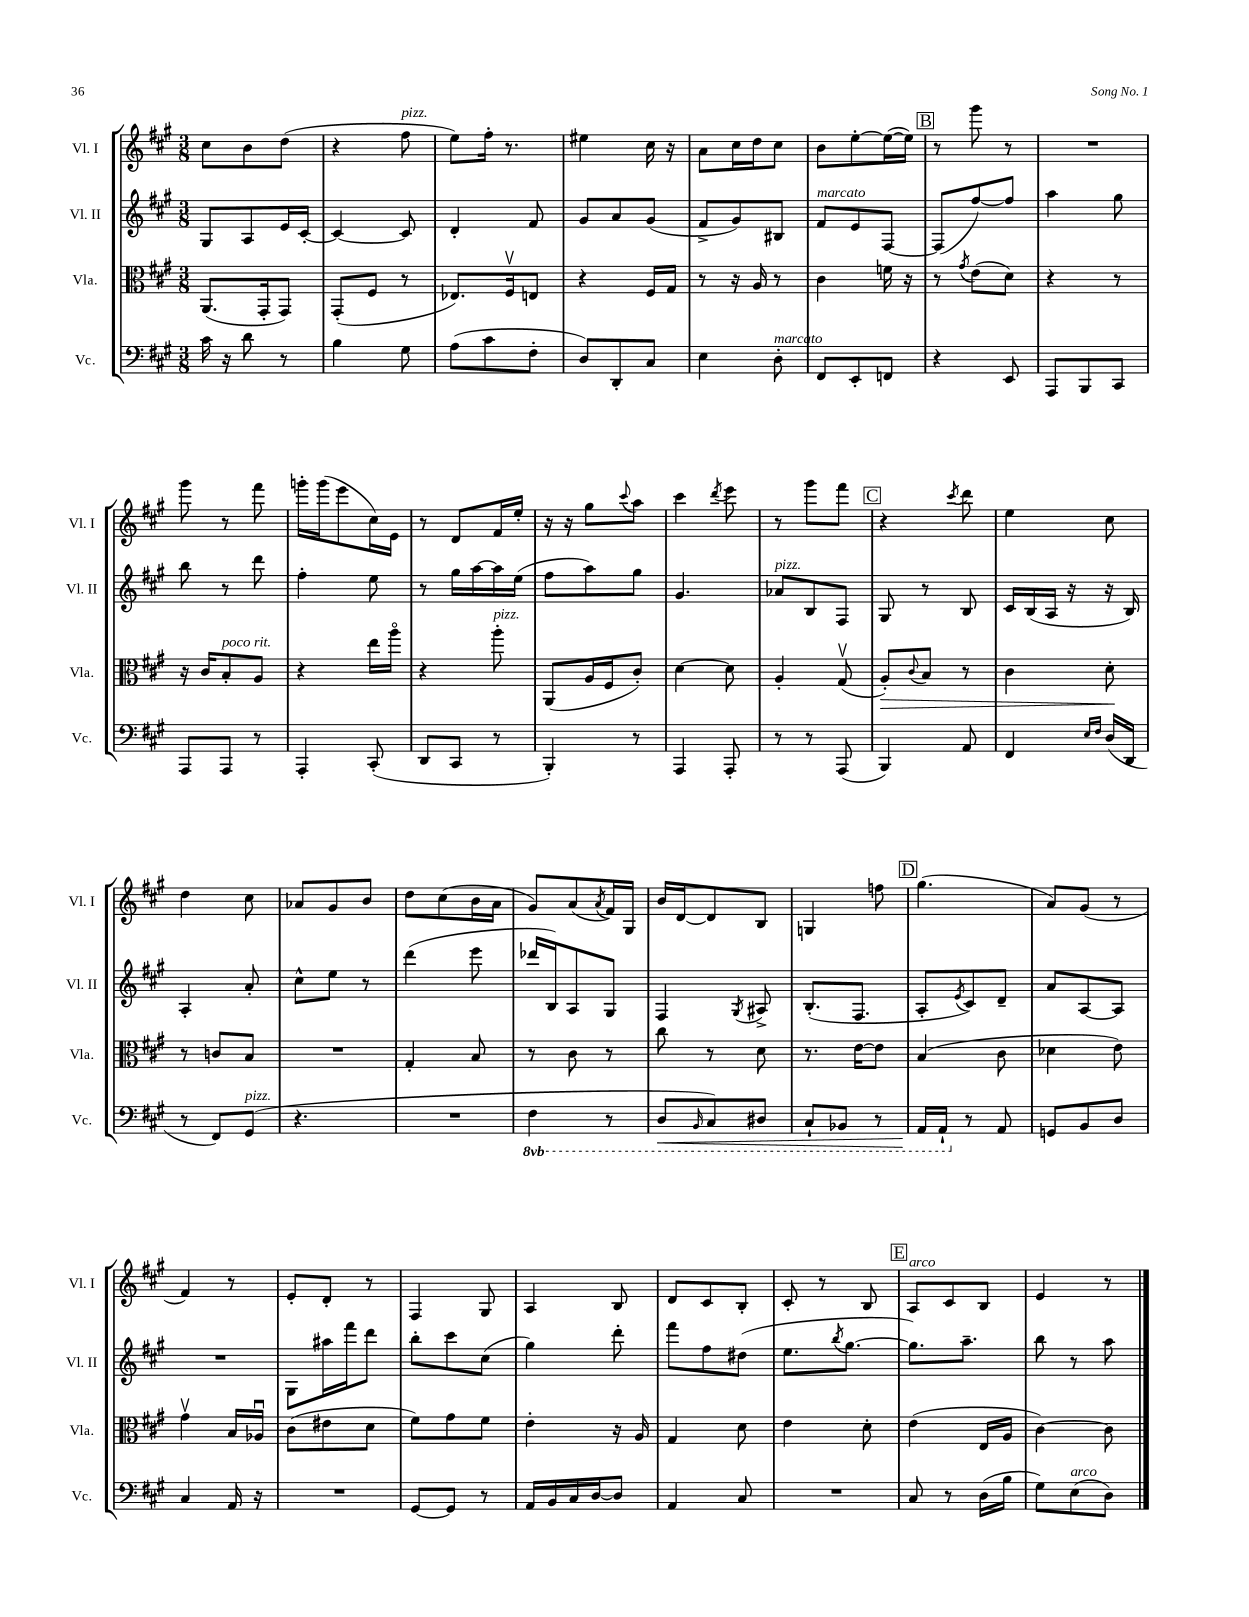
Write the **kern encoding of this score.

**kern	**kern	**kern	**kern
*staff4	*staff3	*staff2	*staff1
*clefF4	*clefC3	*clefG2	*clefG2
*k[f#c#g#]	*k[f#c#g#]	*k[f#c#g#]	*k[f#c#g#]
*M3/8	*M3/8	*M3/8	*M3/8
16c#	(8.AA	8G#	8cc#
16r	.	.	.
8d	.	8A	8b
.	16GG#'	.	.
8r	8GG#)	16e	(8dd
.	.	[16c#'	.
=	=	=	=
4B	(8GG#'	4c#_	4r
.	8F#	.	.
8G#	8r	8c#]	8ff#
=	=	=	=
(8A	8.E-)	4d'	8ee)
8c#	.	.	16ff#'
.	16F#v	.	8.r
8F#'	8E	8f#	.
=	=	=	=
8D)	4r	8g#	4ee#
8DD'	.	8a	.
8C#	16F#	(8g#	16cc#
.	16G#	.	16r
=	=	=	=
4E	8r	8f#^	8a
.	16r	8g#)	16cc#
.	16A	.	16dd
8D'	8r	8B#	8cc#
=	=	=	=
8FF#	4c#	8f#	8b
8EE'	.	8e	[8ee'
8FF	16f	[8F#	(16ee_
.	16r	.	16ee])
=	=	=	=
4r	8r	(8F#]	8r
.	8qg#	.	.
.	(8e	[8ff#)	8ggg#
8EE	8d)	8ff#]	8r
=	=	=	=
8AAA	4r	4aa	4.r
8BBB	.	.	.
8CC#	8r	8gg#	.
=	=	=	=
8AAA	16r	8bb	8ggg#
.	16c#	.	.
8AAA	8B'	8r	8r
8r	8A	8ddd	8fff#
=	=	=	=
4AAA'	4r	4ff#'	16ggg'
.	.	.	(16ggg
.	.	.	8eee
(8CC#'	16ee	8ee	16cc#)
.	16aao	.	16e
=	=	=	=
8DD	4r	8r	8r
8CC#	.	16gg#	8d
.	.	[16aa	.
8r	8aa'	16aa]	16f#
.	.	(16ee	16ee'
=	=	=	=
4BBB')	(8AA	8ff#	16r
.	.	.	16r
.	16A	8aa)	8gg#
.	16F#	.	.
.	.	.	8qqccc#
8r	8c#')	8gg#	8aa
=	=	=	=
4AAA	[4d	4.g#	4ccc#
.	.	.	8qddd
8AAA'	8d]	.	8eee
=	=	=	=
8r	4A'	8a-	8r
8r	.	8B	8ggg#
(8AAA	(8G#v	8F#	8fff#
=	=	=	=
4BBB)	8A')	8G#	4r
.	8qqc#	.	.
.	8B	8r	.
.	.	.	8qccc#
8AA	8r	8B	8ddd
=	=	=	=
4FF#	4c#	16c#	4ee
.	.	(16B	.
.	.	16A	.
.	.	16r	.
16qqE	.	.	.
16qqF#	.	.	.
(16D	8d'	16r	8cc#
16DD	.	16B)	.
=	=	=	=
8r	8r	4A'	4dd
8FF#)	8c	.	.
(8GG#	8B	8a'	8cc#
=	=	=	=
4.r	4.r	8cc#^^	8a-
.	.	8ee	8g#
.	.	8r	8b
=	=	=	=
4.r	4G#'	(4ddd	8dd
.	.	.	(8cc#
.	8B	8eee	16b
.	.	.	16a
=	=	=	=
4FF#	8r	16ddd-	8g#)
.	.	16B)	.
.	8c#	8A	(8a
.	.	.	8qa
8r	8r	8G#	16f#)
.	.	.	16G#
=	=	=	=
8DD	8cc#	4F#	16b
.	.	.	[16d
16qqBBB	.	.	.
8CC#)	8r	.	8d]
.	.	8qG#	.
8DD#	8d	8A#^	8B
=	=	=	=
8CC#`	8.r	(8.B'	4G
8BBB-	.	.	.
.	[16e	8.F#	.
8r	8e]	.	8ff
=	=	=	=
16AAA	(4B	8A'	(4.gg#
16AAA`	.	.	.
.	.	8qe	.
8r	.	8c#)	.
8AA	8c#	8d~	.
=	=	=	=
8GG	4d-	8a	8a)
8BB	.	[8A	(8g#
8D	8e)	8A]	8r
=	=	=	=
4C#	4g#v	4.r	4f#)
16AA	16B	.	8r
16r	16A-u	.	.
=	=	=	=
4.r	(8c#	8G#	8e'
.	8e#	16aa#	8d'
.	.	16fff#	.
.	8d	8ddd	8r
=	=	=	=
[8GG#	8f#)	8bb'	4F#
8GG#]	8g#	8ccc#	.
8r	8f#	(8cc#	8G#
=	=	=	=
16AA	4e'	4gg#)	4A
16BB	.	.	.
16C#	.	.	.
[16D	.	.	.
8D]	16r	8ddd'	8B
.	16A	.	.
=	=	=	=
4AA	4G#	8fff#	8d
.	.	8ff#	8c#
8C#	8d	(8dd#	8B'
=	=	=	=
4.r	4e	8.ee	8c#'
.	.	.	8r
.	.	8qbb	.
.	.	[8.gg#	.
.	8d'	.	8B
=	=	=	=
8C#	(4e	8.gg#])	8A
8r	.	.	8c#
.	.	8.aa~	.
(16D	16E	.	8B
16B	16A	.	.
=	=	=	=
8G#)	[4c#)	8bb	4e
(8E	.	8r	.
8D)	8c#]	8aa	8r
==	==	==	==
*-	*-	*-	*-
